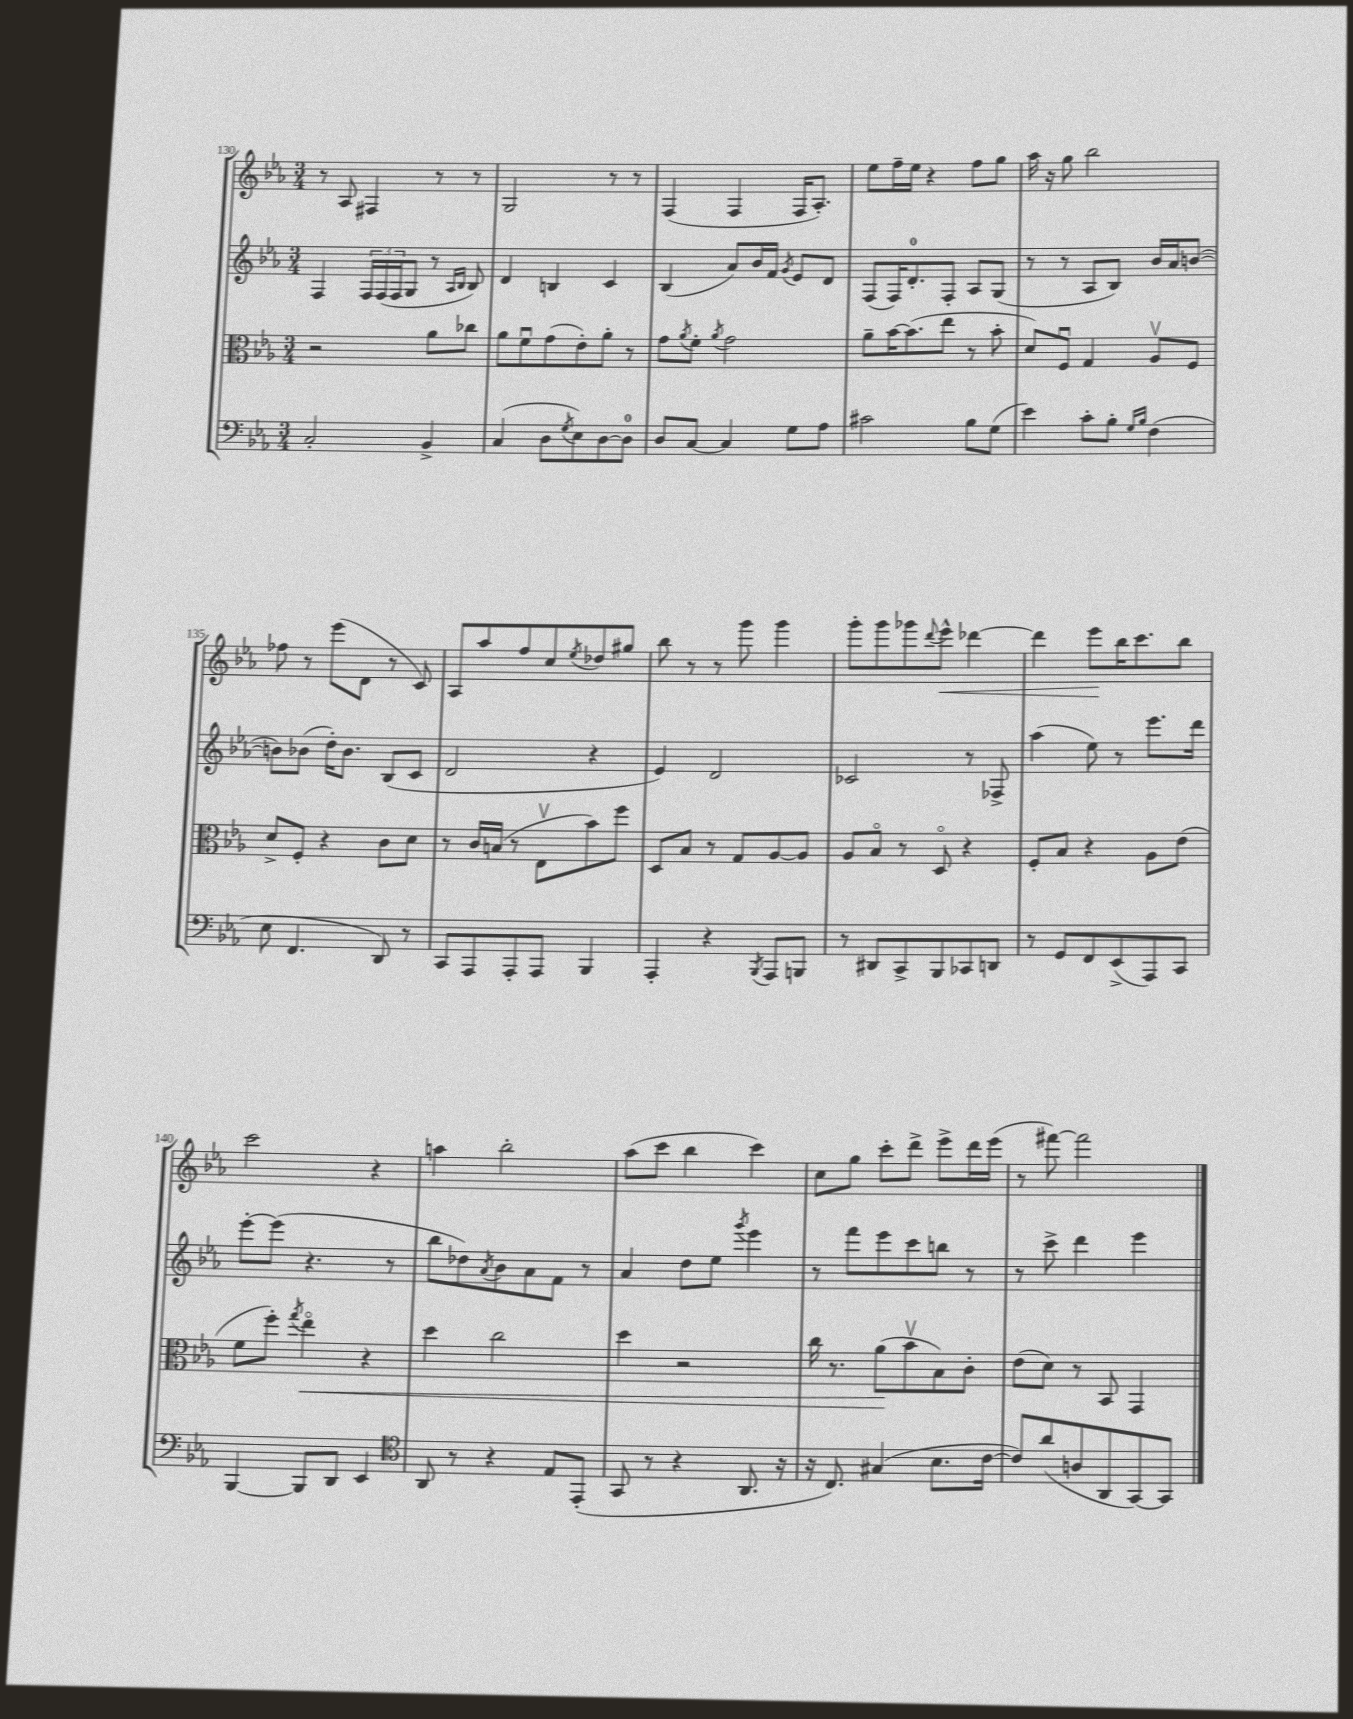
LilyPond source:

<<
\new StaffGroup <<
\new Staff = "s0" {
    \clef treble \key ees \major \numericTimeSignature \time 3/4
    r8 aes8 fis4 r8 r8 |
    g2 r8 r8 |
    f4( f4 f16 aes8.-.) |
    ees''8 f''16-- ees''16 r4 f''8 g''8 |
    aes''16 r16 g''8 bes''2 |
    fes''8 r8 ees'''8( d'8 r8 c'8) |
    aes8 aes''8 f''8 c''8 \acciaccatura { ees''8 } des''8 gis''8 |
    bes''8 r8 r8 g'''8 g'''4 |
    g'''8-. g'''8 ges'''8 \appoggiatura { d'''8 } ees'''8-^\< des'''4~ |
    des'''4 ees'''8\! bes''16 c'''8. bes''8 |
    c'''2 r4 |
    a''4 bes''2-. |
    aes''8( c'''8 bes''4 c'''4) |
    c''8 g''8 c'''8-. d'''8-> ees'''8-> d'''16 ees'''16( |
    r8 fis'''8~) fis'''2 \bar "|." |
}
\new Staff = "s1" {
    \clef treble \key ees \major \numericTimeSignature \time 3/4
    f4 \tuplet 3/2 { f16 f16( f16 } g8 r8 \grace { aes16 bes16 } bes8) |
    d'4 b4 c'4 |
    bes4( aes'8) bes'16 f'16 \acciaccatura { g'8 } ees'8 d'8 |
    f8( f16) d'8.-0-. f8-. aes8 g8( |
    r8 r8 aes8 bes8) bes'16 aes'16 b'8~( |
    b'8) bes'8( d''16-.) bes'8. bes8( c'8 |
    d'2 r4 |
    ees'4) d'2 |
    ces'2 r8 fes8-> |
    aes''4( ees''8) r8 ees'''8. d'''16 |
    ees'''8~-. ees'''8( r4. r8 |
    bes''8 des''8) \acciaccatura { aes'8 } bes'8 aes'8 f'8 r8 |
    aes'4 d''8 ees''8 \acciaccatura { g'''8 } ees'''4 |
    r8 f'''8 ees'''8 c'''8 b''8 r8 |
    r8 c'''8-> d'''4 ees'''4 \bar "|." |
}
\new Staff = "s2" {
    \clef alto \key ees \major \numericTimeSignature \time 3/4
    r2 aes'8 ces''8 |
    aes'8 f'8\downbow g'8( ees'8-.) aes'8-. r8 |
    g'8 \acciaccatura { aes'8 } f'8-. \acciaccatura { aes'8 } g'2 |
    aes'8-- bes'16~ bes'8.( ees''8 r8 bes'8-. |
    d'8) f8\downbow g4 aes8\upbow f8 |
    d'8-> f8-. r4 c'8 d'8 |
    r8 c'16 b16( r8 ees8\upbow bes'8) f''8 |
    d8 bes8 r8 g8 aes8~ aes8 |
    aes8 bes8\flageolet r8 d8\flageolet r4 |
    f8-. bes8 r4 aes8 ees'8( |
    f'8 f''8-.) \acciaccatura { g''8 } ees''4\flageolet\< r4 |
    d''4 c''2 |
    d''4 r2 |
    c''16 r8. aes'8\!( bes'8\upbow bes8) c'8-. |
    ees'8( d'8) r8 bes,8 g,4 \bar "|." |
}
\new Staff = "s3" {
    \clef bass \key ees \major \numericTimeSignature \time 3/4
    c2-. bes,4-> |
    c4( d8 \acciaccatura { g8 } ees8) d8~ d8-0 |
    d8 c8~ c4 g8 aes8 |
    cis'2 bes8 g8( |
    ees'4) c'8-. bes8-. \grace { g16 bes16 } f4( |
    ees8 f,4. d,8) r8 |
    c,8 aes,,8 aes,,8-. aes,,8 bes,,4 |
    aes,,4-. r4 \acciaccatura { bes,,8 } aes,,8 b,,8 |
    r8 dis,8 c,8-> bes,,8 ces,8 d,8 |
    r8 g,8 f,8 ees,8->( aes,,8) c,8 |
    bes,,4~ bes,,8 d,8 ees,4 |
    \clef tenor aes,8 r8 r4 ees8 ees,8-.( |
    g,8 r8 r4 aes,8. r16 |
    r16 c8.) gis4( bes8. c'16~ |
    c'8) aes'8( a8 aes,8 g,8~) g,8 \bar "|." |
}
>>
>>
\layout { \context { \Score currentBarNumber = #130 } }
